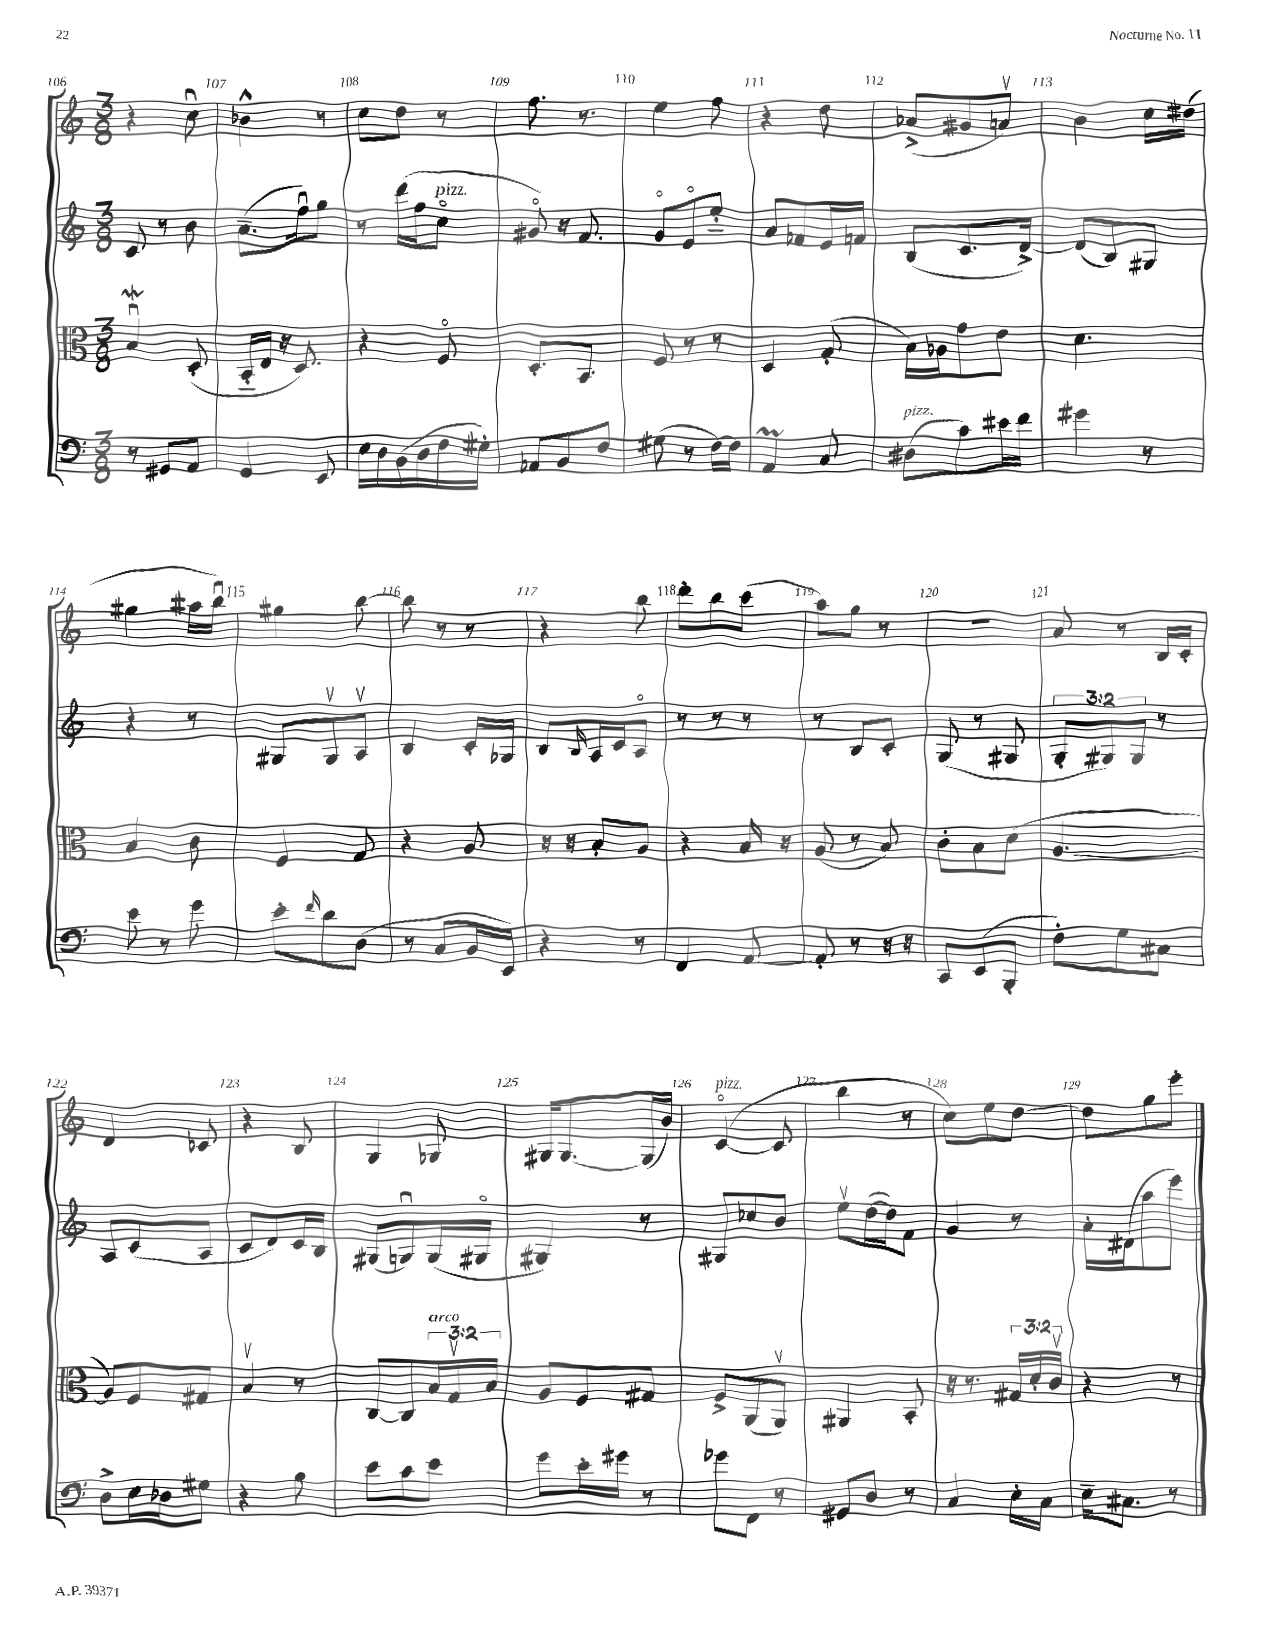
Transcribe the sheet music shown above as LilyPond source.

<<
\new StaffGroup <<
\new Staff = "s0" {
    \clef treble \key c \major \numericTimeSignature \time 3/8
    r4 c''8\downbow |
    bes'4-^ r8 |
    c''8 d''8 r8 |
    f''8. r8. |
    e''4 f''8 |
    r4 d''8 |
    aes'8->( gis'8 a'8\upbow) |
    b'4 c''16 dis''16( |
    gis''4 ais''16 b''16\downbow) |
    gis''4 b''8~ |
    b''8 r8 r8 |
    r4 b''8 |
    d'''8-. b''8 c'''8( |
    a''8) g''8 r8 |
    R4. |
    a'8 r8 b16 c'16-. |
    d'4 ces'8 |
    r4 b8 |
    g4 ges8 |
    gis16 gis8.~ gis16( b'16) |
    c'4~\flageolet^\markup { \italic "pizz." }( c'8 |
    b''4 r8 |
    c''8) e''8 d''8~ |
    d''8 g''8 e'''8-. \bar "|." |
}
\new Staff = "s1" {
    \clef treble \key c \major \numericTimeSignature \time 3/8 \override Staff.TupletNumber.text = #tuplet-number::calc-fraction-text
    c'8 r8 b'8 |
    a'8.--( f''16\downbow) g''8 |
    r8 d'''16( f''16 c''8\flageolet^\markup { \italic "pizz." } |
    gis'8\flageolet) r16 f'8. |
    g'8\flageolet e'8\flageolet e''8-_ |
    a'8 fes'8 e'16 f'16 |
    b8( c'8. d'16~->) |
    d'8( b8) gis8 |
    r4 r8 |
    gis8 gis8\upbow a8\upbow |
    b4 c'16-. ges16 |
    b8 \grace { b16 } a16 c'16 a8\flageolet |
    r8 r8 r8 |
    r8 b8 c'8-. |
    g8( r8 gis8 |
    \tuplet 3/2 { g8-. gis8) gis8 } r8 |
    a8 c'8( a8 |
    c'8 d'8) c'16 b16 |
    gis8( g8\downbow) g16( gis16\flageolet |
    gis4) r8 |
    gis8 ces''8 b'8 |
    e''8\upbow d''16~( d''16) f'8 |
    g'4 r8 |
    a'16-. dis'16( a''8 e'''8) \bar "|." |
}
\new Staff = "s2" {
    \clef alto \key c \major \numericTimeSignature \time 3/8 \override Staff.TupletNumber.text = #tuplet-number::calc-fraction-text
    b4\downbow\mordent d8-.( |
    b,16-_ e16 r16 d8.) |
    r4 f8\flageolet |
    d8.-. b,8. |
    f8 r8 r8 |
    d4 g8-.( |
    b16) aes16 g'8 e'8 |
    d'4. |
    b4 c'8 |
    f4 g8 |
    r4 a8 |
    r16 r16 b8-. a8 |
    r4 b16 r16 |
    a8( r8 b8) |
    c'8-. b8 d'8( |
    a4.~ |
    a8) f8 gis8 |
    b4\upbow r8 |
    c8~ c8 \tuplet 3/2 { b16^\markup { \italic "arco" } g16\upbow b16 } |
    a8 f8 gis8 |
    f8-> a,8( a,8\upbow) |
    ais,4 b,8-. |
    r16 r8. \tuplet 3/2 { gis16 d'16-. c'16\upbow } |
    r4 r8 \bar "|." |
}
\new Staff = "s3" {
    \clef bass \key c \major \numericTimeSignature \time 3/8
    r8 gis,8 a,8 |
    g,4 e,8 |
    e16 d16 b,16( d16 f16 gis16-.) |
    aes,8 b,8 f8 |
    gis8( r8 f16~) f16 |
    a,4\prall c8 |
    dis8^\markup { \italic "pizz." }( c'8) eis'16 f'16 |
    gis'4 r8 |
    e'8 r8 g'8 |
    e'8-. \grace { f'16 } d'8 d8( |
    r8 c8 b,16 e,16) |
    r4 r8 |
    f,4 a,8~ |
    a,8-. r8 r16 r16 |
    c,8 e,8( b,,8-. |
    f8-.) g8 cis8 |
    d8-> e16 des16 gis8 |
    r4 b8 |
    e'8 c'8 e'8 |
    g'8 e'16-. gis'16 r8 |
    ges'8 f,8 r8 |
    gis,8 d8 r8 |
    c4 e16-. c16 |
    e16-- cis8. r8 \bar "|." |
}
>>
>>
\layout { \context { \Score currentBarNumber = #106 \override BarNumber.break-visibility = ##(#f #t #t) barNumberVisibility = #all-bar-numbers-visible } }
